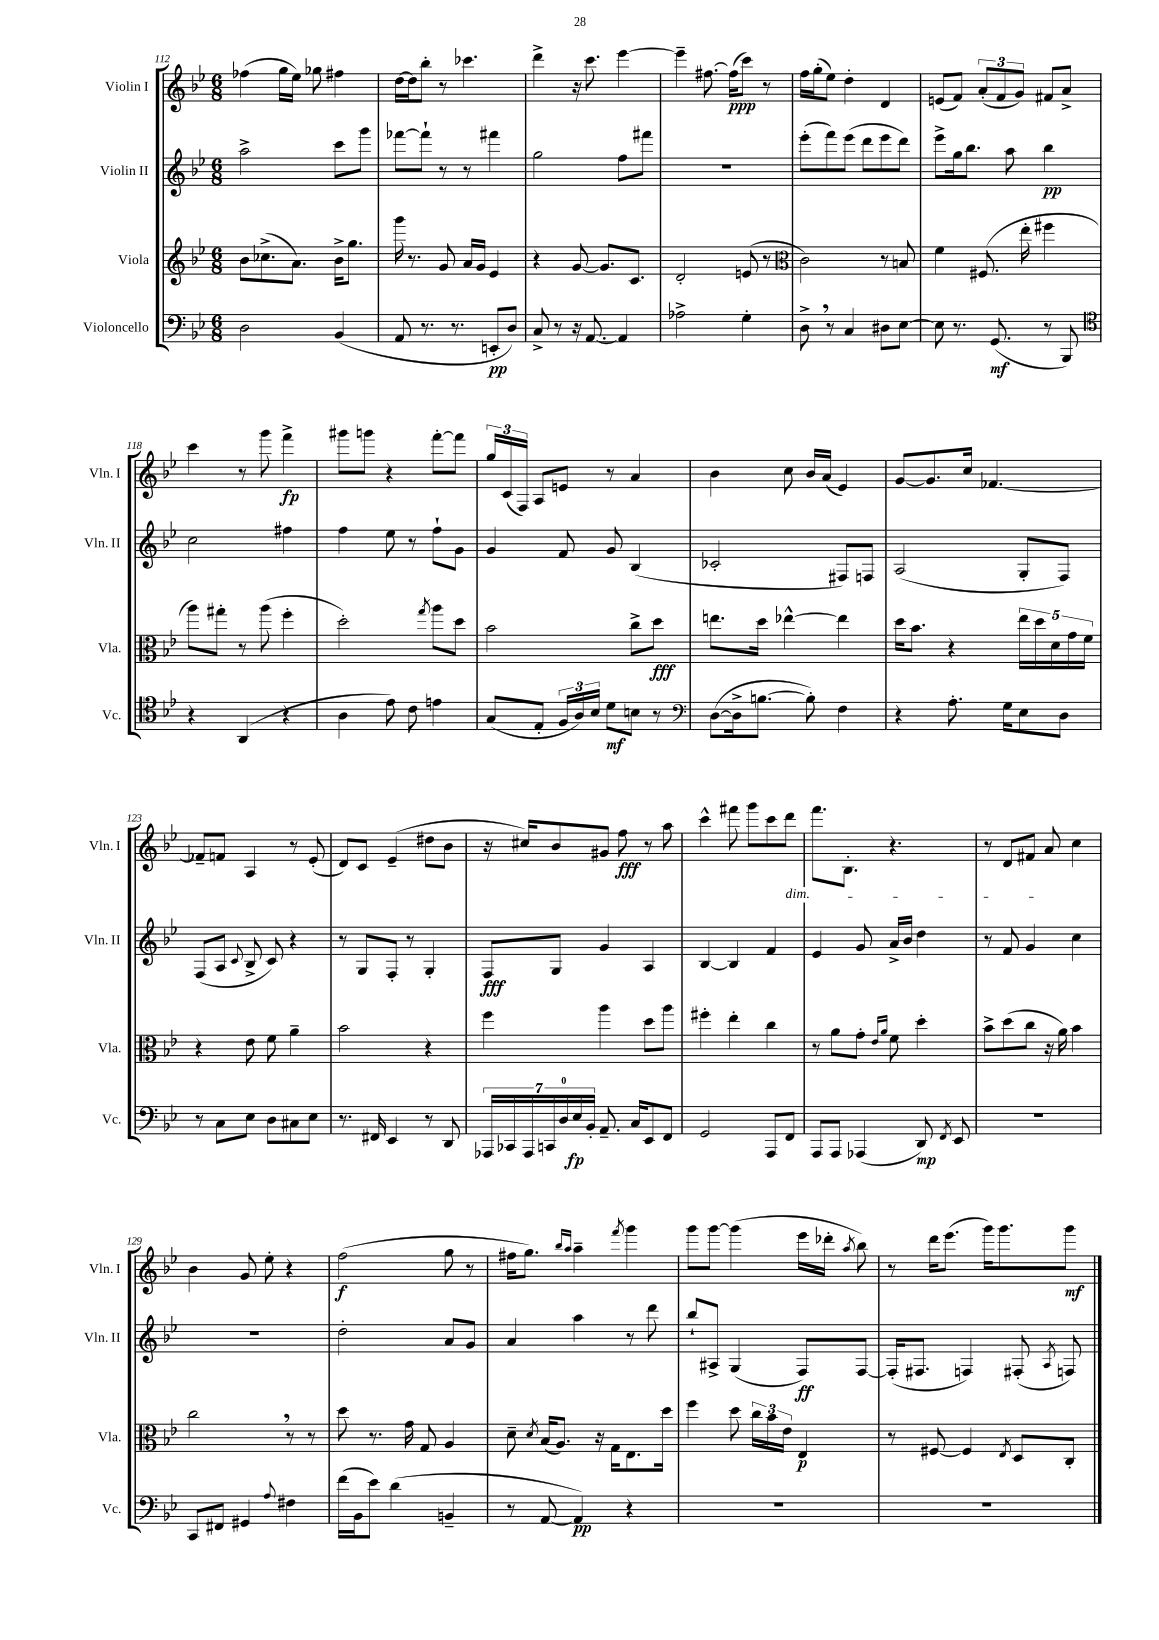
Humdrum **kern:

**kern	**kern	**kern	**kern
*staff4	*staff3	*staff2	*staff1
*clefF4	*clefG2	*clefG2	*clefG2
*k[b-e-]	*k[b-e-]	*k[b-e-]	*k[b-e-]
*M6/8	*M6/8	*M6/8	*M6/8
2D	8b-	2aa^	(4ff-
.	(8.cc-^	.	.
.	.	.	16gg
.	8.a)	.	16ee-)
.	.	.	8gg-
(4BB-	16b-^	8ccc	4ff#
.	8.gg	.	.
.	.	8ggg	.
=	=	=	=
8AA	16ggg	[8fff-	[16dd
.	8.r	.	16dd]
8.r	.	8fff-`]	8bb-'
.	8g	8r	8r
8.r	.	.	.
.	16a	8r	4.ccc-
.	16g	.	.
8EE'	4e-	4fff#	.
8D)	.	.	.
=	=	=	=
8C^	4r	2gg	4ddd^
8r	.	.	.
16r	[8g	.	16r
[8.AA	.	.	8.ccc
.	8.g]	.	.
4AA]	.	8ff	[4eee-
.	8.c	.	.
.	.	8fff#	.
=	=	=	=
2A-^	2d'	2.r	4eee-~]
.	.	.	[8.ff#
.	.	.	(16ff#]
4G'	(8e	.	8ccc)
.	8r	.	8r
=	=	=	=
*	*clefC3	*	*
8D^	2c)	(8eee-'	16ff
.	.	.	(16gg'
8r	.	8fff)	8ee-)
4C	.	(8eee-	4dd'
.	.	8ddd	.
8D#	8r	8eee-	4d
[8E-	8B	8ddd)	.
=	=	=	=
8E-]	4f	8eee-^	(8e
8.r	.	16gg	8f)
.	.	8.bb-	.
.	(8.F#	.	(12a'
(8.GG	.	.	.
.	.	.	12f
.	.	8aa	.
.	.	.	12g)
.	16ee-'	.	.
8r	4ff#	4bb-	8f#
8BBB-)	.	.	8a^
=	=	=	=
*clefC4	*	*	*
4r	8aa)	2cc	4ccc
.	8gg#'	.	.
(4AA	8r	.	8r
.	(8aa	.	8ggg
4r	4ff'	4ff#	4fff^
=	=	=	=
4A	2dd')	4ff	8ggg#
.	.	.	8ggg
8e-)	.	8ee-	4r
8c	.	8r	.
.	8qgg	.	.
4e	8aa	8ff`	[8fff'
.	8dd	8g	8fff]
=	=	=	=
(8G	2b-	4g	24gg
.	.	.	(24c
.	.	.	24F)
8E-'	.	.	8A
24F	.	8f	8e
24A)	.	.	.
24B-	.	.	.
8d	.	8g	8r
8B	8cc^	(4B-	4a
8r	8dd	.	.
=	=	=	=
*clefF4	*	*	*
([8D	8.ee	2c-'	4b-
16D^]	.	.	.
[8.B	16dd	.	.
.	[4ee-^^	.	8cc
8B'])	.	.	16b-
.	.	.	(16a
4F	4ee-]	8F#)	4e-)
.	.	8F	.
=	=	=	=
4r	16dd	(2A	[8g
.	8.b-	.	.
.	.	.	8.g]
8.A'	4r	.	.
.	.	.	16cc
.	.	.	[4.f-
16G	.	.	.
8E-	20ee-	8G'	.
.	20dd	.	.
.	20d	.	.
8D	.	8F)	.
.	20g	.	.
.	20f	.	.
=	=	=	=
8r	4r	(8F	8f-~]
8C	.	8A	8f
.	.	8qqc	.
8E-	8e-	8B-^	4A
8D	8f	8c)	.
8C#	4a~	4r	8r
8E-	.	.	(8e-'
=	=	=	=
8.r	2b-	8r	8d)
.	.	8G	8c
16FF#	.	.	.
4EE-	.	8F'	(4e-~
.	.	8r	.
8r	4r	4G'	8dd#
8DD	.	.	8b-
=	=	=	=
28AAA-	4ff	8F	16r
28CC-	.	.	.
.	.	.	16cc#)
28AAA-	.	.	.
28CC	.	.	.
.	.	8G	8b-
28D	.	.	.
28E-	.	.	.
28BB-'	.	.	.
8.AA~	4aa	4g	8g#
.	.	.	8ff
16C	.	.	.
8EE-	8dd	4A	8r
8FF	8aa	.	8aa
=	=	=	=
2GG	4ff#'	[4B-	4ccc^^
.	4ee-'	4B-]	8fff#
.	.	.	8ggg
8AAA	4cc	4f	8ccc
8FF	.	.	8ddd
=	=	=	=
8AAA	8r	4e-	8.fff
8AAA	8a	.	.
.	.	.	8.B-'
(4AAA-	8g'	8g	.
.	16qqe-	.	.
.	16qqa	.	.
.	8f	16a^	4.r
.	.	16b-	.
8DD)	4dd'	4dd	.
8qFF	.	.	.
8EE-	.	.	.
=	=	=	=
2.r	8b-^	8r	8r
.	(8dd	8f	8d
.	8cc	4g	8f#
.	16r	.	8a
.	16a)	.	.
.	4b-	4cc	4cc
=	=	=	=
8CC	2cc	2.r	4b-
8FF#	.	.	.
4GG#	.	.	8g
.	.	.	8ee-'
8qqA	.	.	.
4F#	8r	.	4r
.	8r	.	.
=	=	=	=
(16f	8dd	2dd'	(2ff
16BB-	.	.	.
8e-)	8.r	.	.
(4d	.	.	.
.	16g	.	.
.	8G	.	.
4BB~	4A	8a	8gg
.	.	8g	8r
=	=	=	=
8r	8d~	4a	16ff#
.	.	.	8.gg)
.	8qd	.	.
[8AA	(16B-	.	.
.	8.A)	.	.
.	.	.	16qqbb-
.	.	.	16qqaa
4AA])	.	4aa	4aa~
.	16r	.	.
.	16G	.	.
.	.	.	8qfff
4r	8.E-	8r	4ggg
.	.	8ddd	.
.	16dd	.	.
=	=	=	=
2.r	4ff	8bb-`	8ggg
.	.	8A#^	[8ggg
.	8dd	(4G	(4ggg]
.	24cc	.	.
.	24b-	.	.
.	24e-	.	.
.	4E-	8F)	16eee-
.	.	.	16ddd-'
.	.	.	8qaa
.	.	[8F	8bb-)
=	=	=	=
2.r	8r	(16F']	8r
.	.	8.F#	.
.	[8F#	.	16ddd
.	.	.	(8.eee-
.	4F#]	4F)	.
.	.	.	16ggg)
.	.	.	8.ggg
.	8qE-	.	.
.	8D	(8F#'	.
.	.	8qA	.
.	8C'	8F)	8ggg
==	==	==	==
*-	*-	*-	*-
